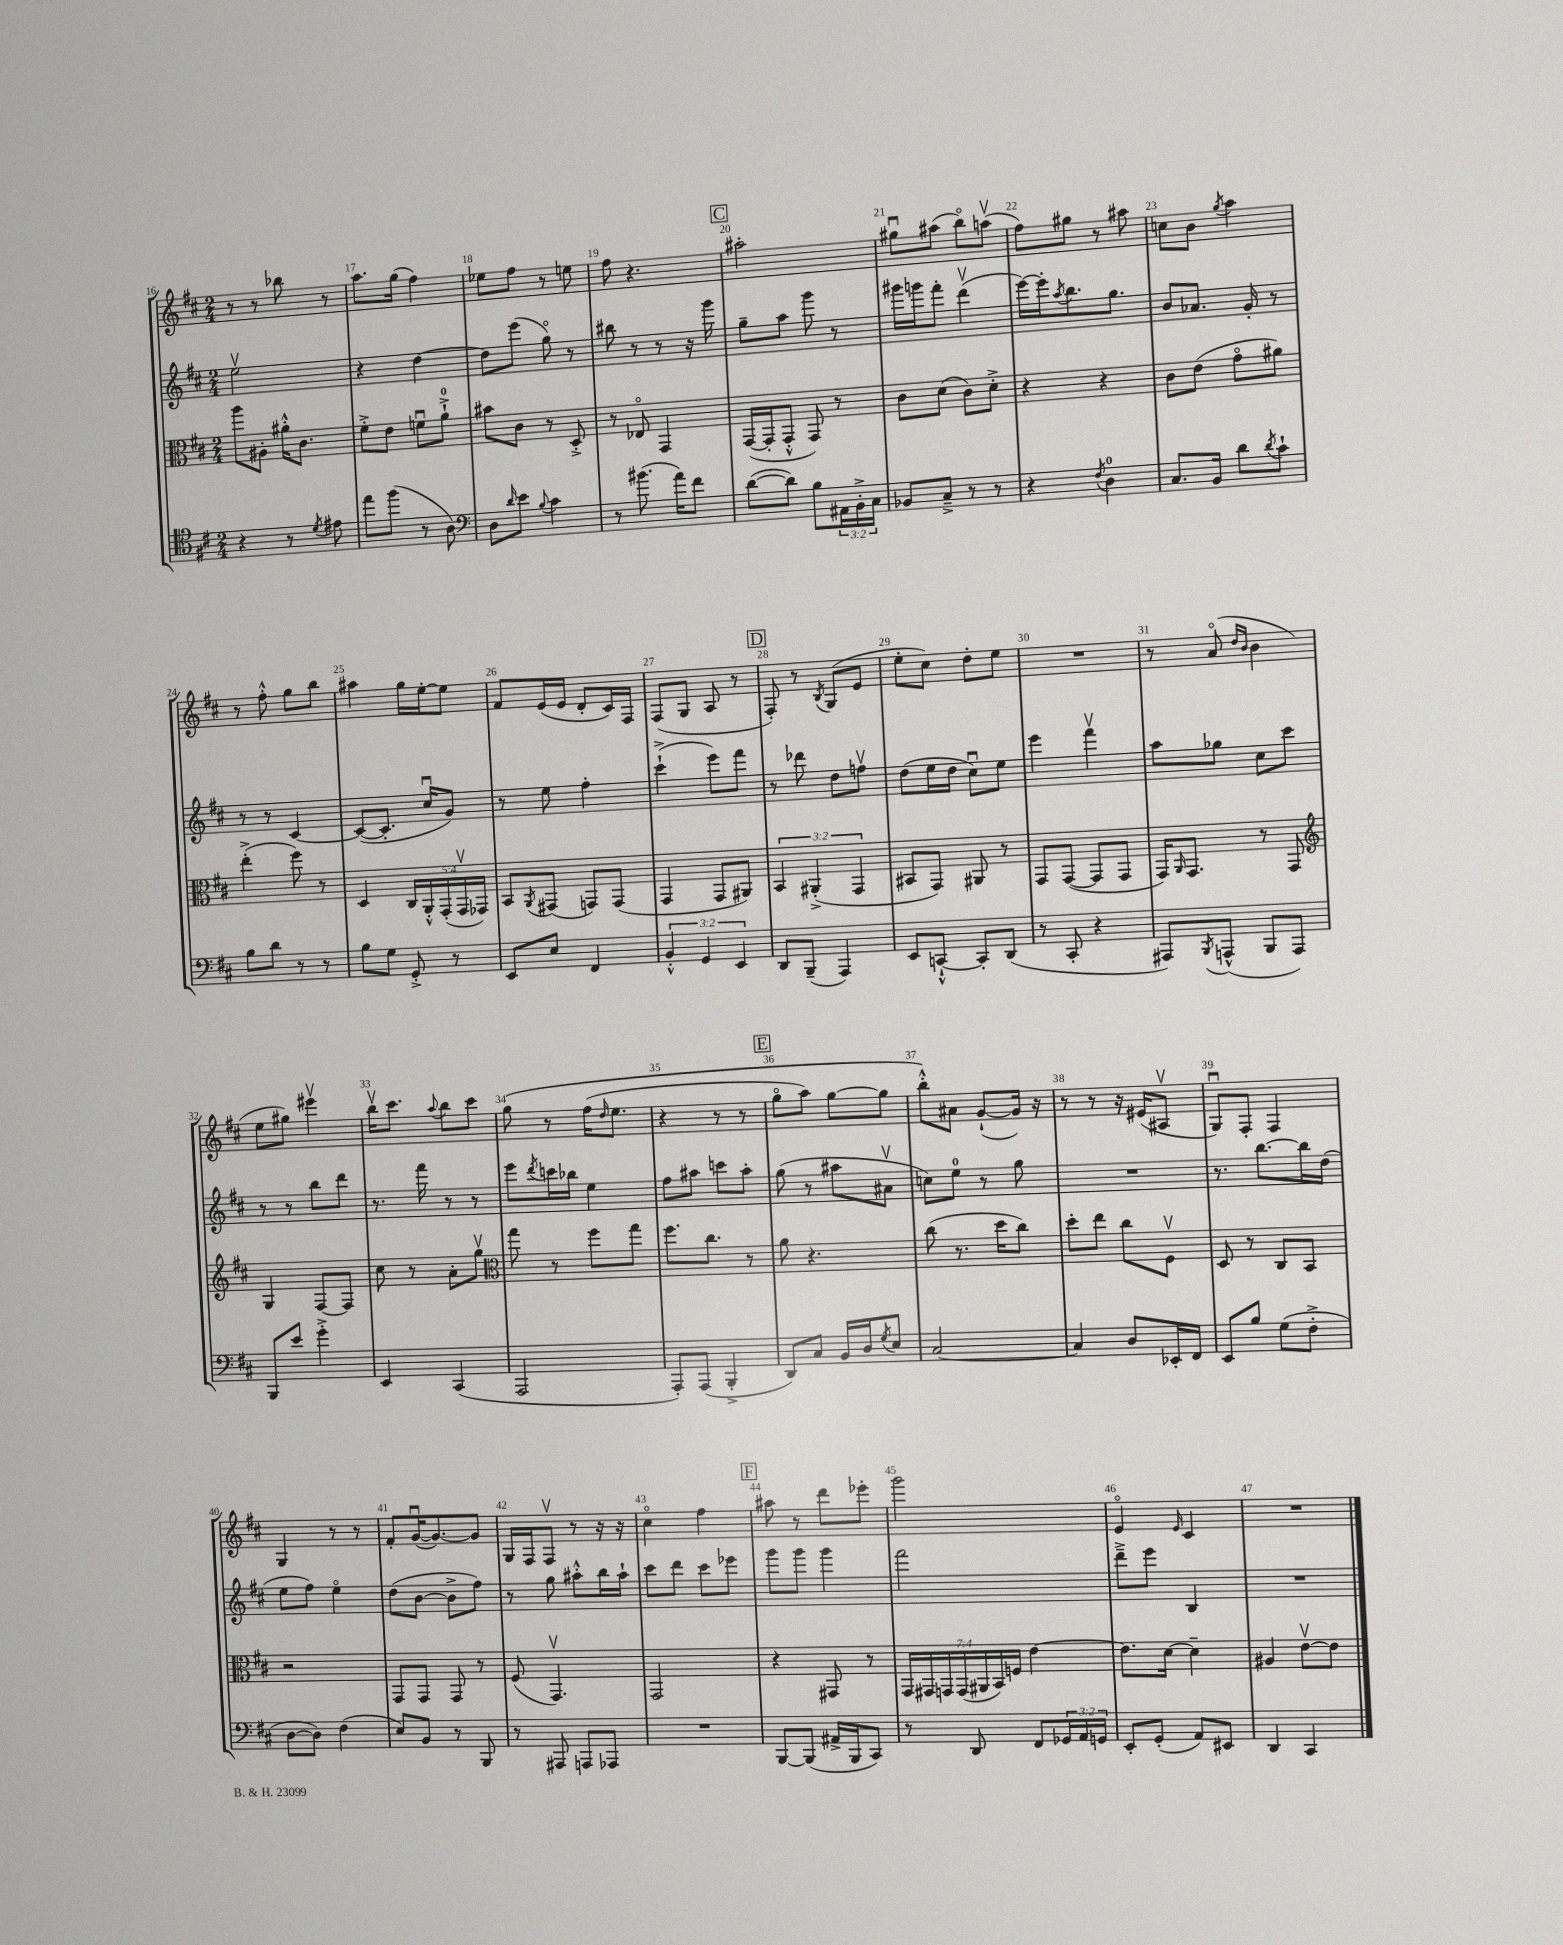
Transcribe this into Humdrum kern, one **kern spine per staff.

**kern	**kern	**kern	**kern
*part4	*part3	*part2	*part1
*staff4	*staff3	*staff2	*staff1
*clefC4	*clefC3	*clefG2	*clefG2
*k[f#c#]	*k[f#c#]	*k[f#c#]	*k[f#c#]
*M2/4	*M2/4	*M2/4	*M2/4
=16	=16	=16	=16
4r	8aa\L	2eev\	8r
.	8A#X'\J	.	8r
8r	16a#X'^^\KL	.	8bb-X\
.	8.c#\J	.	.
8qd/	.	.	.
8e#X\	.	.	8r
=17	=17	=17	=17
8ee\L	8f#'^\L	4r	8.aa\L
(8ff#\J	8e\J	.	.
.	.	.	(16gg\Jk
8r	8fnu\L	[4dd\	4ff#\)
8A\)	8a`^\J	.	.
=18	=18	=18	=18
*clefF4	*	*	*
8D\L	8b#X\L	8dd\L]	8ee-X\L
16qqd/	.	.	.
8e\J	8c#\J	(8eee\J	8ff#\J
8qqB/	.	.	.
4c#\	8r	8gg\)	8r
.	8D'^/	8r	8een\
=19	=19	=19	=19
8r	8r	8bb#X\	8ff#\
(8.b#X\	8E-X/	8r	4.r
.	4GG/	8r	.
16a\KL)	.	.	.
8f#\J	.	16r	.
.	.	16ggg\	.
!!LO:REH:place=s1:t=C
=20	=20	=20	=20
([8d\L	([16GG/LL	8gg~\L	2aa#X'\
.	16GG'/J]	.	.
8d\J])	8GG'^^/J	8aa\J	.
8B\L	8GG/)	8ggg\	.
24AA#X\L	8r	8r	.
24BB'^\	.	.	.
24C#\JJ	.	.	.
=21	=21	=21	=21
8BB-X/L	8c#\L	16ggg#X\LL	8gg#Xu\L
.	.	16gggn\J	.
8C#~^/J	(8d\J	8fff#'\J	(8aa#X\J
8r	8c#\L)	(4dddv\	8bb\L)
8r	8d'^\J	.	(8aanv\J
=22	=22	=22	=22
4r	4r	[16eee\LL)	8ff#\L)
.	.	16eee'\J]	.
.	.	8qaa/	.
.	.	8.bb\	8gg#X\J
8qF#/	.	.	.
4D\	4r	.	8r
.	.	8.gg\J	.
.	.	.	8aa#X\
=23	=23	=23	=23
8.C#/L	8c#\L	8b/L	8ccn\L
.	(8e\J	8.a-X/J	8b\J
16BB/Jk	.	.	.
.	.	.	8qgg/
8d\L	8g\L	.	4aa\
.	.	16g'/	.
8qd/	.	.	.
8c#`\J	8a#X\J)	8r	.
!!LO:LB:g=z
=24	=24	=24	=24
8B\L	(4ee'^\	8r	8r
8d\J	.	8r	8ff#'^^\
8r	8ff#\)	[4c#/	8gg\L
8r	8r	.	8bb\J
=25	=25	=25	=25
8B\L	4D/	(8c#/L_	4aa#X\
8G\J	.	8.c#'/J]	.
8GG'^/	20C#/LL	.	16gg\LL
.	20AA'^^/	.	.
.	.	16cc#u/KL	[16ee'\J
.	(20GG'/	.	.
8r	.	8g/J)	8ee\J]
.	20GGv/	.	.
.	20GG-X/JJ)	.	.
=26	=26	=26	=26
8EE/L	8BB/L	8r	8f#/L
.	8qAA/	.	.
8E/J	(8GG#X/J	8ee\	(16e/L
.	.	.	16e/JJ
4FF#/	8GGn/L)	4ff#'\	8d'/L
.	(8GG/J	.	16c#/L)
.	.	.	16F#/JJ
=27	=27	=27	=27
6BB'^^/	4GG/	(4ccc#`^\	(8F#/L
.	.	.	8G/J
6GG/	.	.	.
.	8GG/L	8eee\L)	8A/
6EE/	.	.	.
.	8AA#X/J)	8fff#\J	8r
!!LO:REH:place=s1:t=D
=28	=28	=28	=28
8DD/L	6BB/	8r	8F#'/)
(8BBB~/J	.	8ddd-X\	8r
.	(6AA#X'^/	.	.
.	.	.	8qB/
4AAA/)	.	8dd\L	(8G/L
.	6GG/	.	.
.	.	8ffnv\J	8e/J
=29	=29	=29	=29
8EE/L	8BB#X/L	(8dd\L	8ee'\L
[8CCn`^^/J	8GG/J)	16ee\L	8cc#\J)
.	.	16dd\JJ	.
8CC'/L]	8AA#X/	8cc#u\L)	8dd'\L
(8DD/J	8r	8ee\J	8ee\J
=30	=30	=30	=30
8r	8GG/L	4eee\	2r
8CC#'/	([8GG/J	.	.
4r	8GG/L]	4fff#v\	.
.	8GG/J	.	.
=31	=31	=31	=31
8AAA#X/L)	16GG/KL)	8aa\L	8r
.	16qqAA/	.	.
.	8.GG/J	.	.
8qBBB/	.	.	.
(8AAAn^^/J	.	8gg-X\J	(8a/
.	.	.	16qqdd/LL
.	.	.	16qqb/JJ
8BBB/L	8r	8cc#\L	4b\
8AAA/J)	8GG/	8ccc#\J	.
!!LO:LB:g=z
=32	=32	=32	=32
*	*clefG2	*	*
8BBB/L	4G/	8r	8ee\L
8e/J	.	8r	8gg#X\J)
4g'^\	[8F#/L	8bb\L	4eee#Xv\
.	8F#/J]	8ddd\J	.
=33	=33	=33	=33
4EE/	8cc#\	8.r	16bbv\KL
.	.	.	8.ccc#\J
.	8r	.	.
.	.	16fff#\	.
.	.	.	8qqaa/
(4CC#/	8a'\L	8r	8bb\L
.	8ggv\J	8r	8ccc#\J
=34	=34	=34	=34
*	*clefC3	*	*
2AAA/	8gg\	8eee\L	(8gg\
.	.	8qddd/	.
.	8r	16cccn\L	8r
.	.	16bb-X\JJ	.
.	8ff#\L	4ee\	(16ff#\KL
.	.	.	16qqdd/
.	.	.	8.ee\J
.	8gg\J	.	.
=35	=35	=35	=35
8AAA'/L)	8.ff#\L	8ff#\L	4r
(8AAA/J	.	8aa#X\J	.
.	8.cc#\J	.	.
4BBB'^/	.	8cccn\L	8r
.	8r	8aa#'\J	8r
!!LO:REH:place=s1:t=E
=36	=36	=36	=36
8DD/L)	8a\	(8gg\	8gg\L
8C#/J	4.r	8r	8aa\J)
16BB/LL	.	8aa#X\L	[8gg\L
16D/J	.	.	.
8qG/	.	.	.
8E/J	.	8a#Xv\J	8gg\J]
=37	=37	=37	=37
[2C#/	(8cc#\	8ccn\L)	8bb'^^\L)
.	8.r	8ee\J	8a#X\J
.	.	8r	([8g`/L
.	16dd\KL	.	.
.	8cc#\J)	8gg\	16g/Jk])
.	.	.	16r
=38	=38	=38	=38
4C#/]	8dd'\L	2r	8r
.	8ee\J	.	8r
8D/L	8cc#\L	.	16r
.	.	.	(16e#X/KL
16EE-X'/L	8F#v\J	.	8A#Xv/J
16FF#/JJ	.	.	.
=39	=39	=39	=39
8EE/L	8D/	8.r	8Gu/L)
8B/J	8r	.	8F#'/J
.	.	[8.bb\L	.
(8G\L	8C#/L	.	4F#/
8F#'^\J	8BB/J	16bb\L]	.
.	.	(16dd\JJ	.
!!LO:LB:g=z
=40	=40	=40	=40
[8D\L	2r	8ee\L	4G/
8D\J])	.	8ff#\J)	.
(4F#\	.	4ee\	8r
.	.	.	8r
=41	=41	=41	=41
8E/L)	8GG/L	(8dd\L	8f#'/L
8BB/J	8GG/J	[8b\J	([16gu/K
.	.	.	8.g/_)
8r	8GG/	8b^\L]	.
8BBB/	8r	8ff#\J)	8g/J]
=42	=42	=42	=42
8r	(8F#/	8r	16G/LL
.	.	.	16F#/J
8AAA#X/	4.GGv/)	8gg\	8F#v/J
8AAAn/L	.	8aa#X'^^\L	8r
8AAA-X/J	.	16bb\L	16r
.	.	16aa#`\JJ	16r
=43	=43	=43	=43
2r	2GG/	8ccc#\L	4cc#\
.	.	8ddd\J	.
.	.	8ccc#\L	4ff#\
.	.	8eee-X\J	.
!!LO:REH:place=s1:t=F
=44	=44	=44	=44
[8BBB/L	4r	8ggg\L	8aa#X\
(8BBB/J]	.	8ggg\J	8r
16AA#X^/LL	8GG#X/	4ggg\	8ddd\L
16BBB/J	.	.	.
8CC#/J)	8r	.	8eee-X'\J
=45	=45	=45	=45
8r	28GG/LL	2fff#\	2ggg\
.	28GG#X/	.	.
.	28GGn/	.	.
.	(28GG/	.	.
8DD/	.	.	.
.	28AA#X/	.	.
.	28BB/)	.	.
.	28Fn/JJ	.	.
8FF#/L	[4e\	.	.
24GG-X/L	.	.	.
24AA/	.	.	.
24GGn/JJ	.	.	.
=46	=46	=46	=46
8EE'/L	8.e\L]	8ddd~^\L	4e/
(8GG'/J	.	8eee\J	.
.	[16d\Jk	.	.
.	.	.	16qqe/
8AA/L)	4d~\]	4B/	4c#/
8EE#X/J	.	.	.
=47	=47	=47	=47
4DD/	4A#X/	2r	2r
4CC#/	[8ev\L	.	.
.	8e\J]	.	.
==	==	==	==
*-	*-	*-	*-
